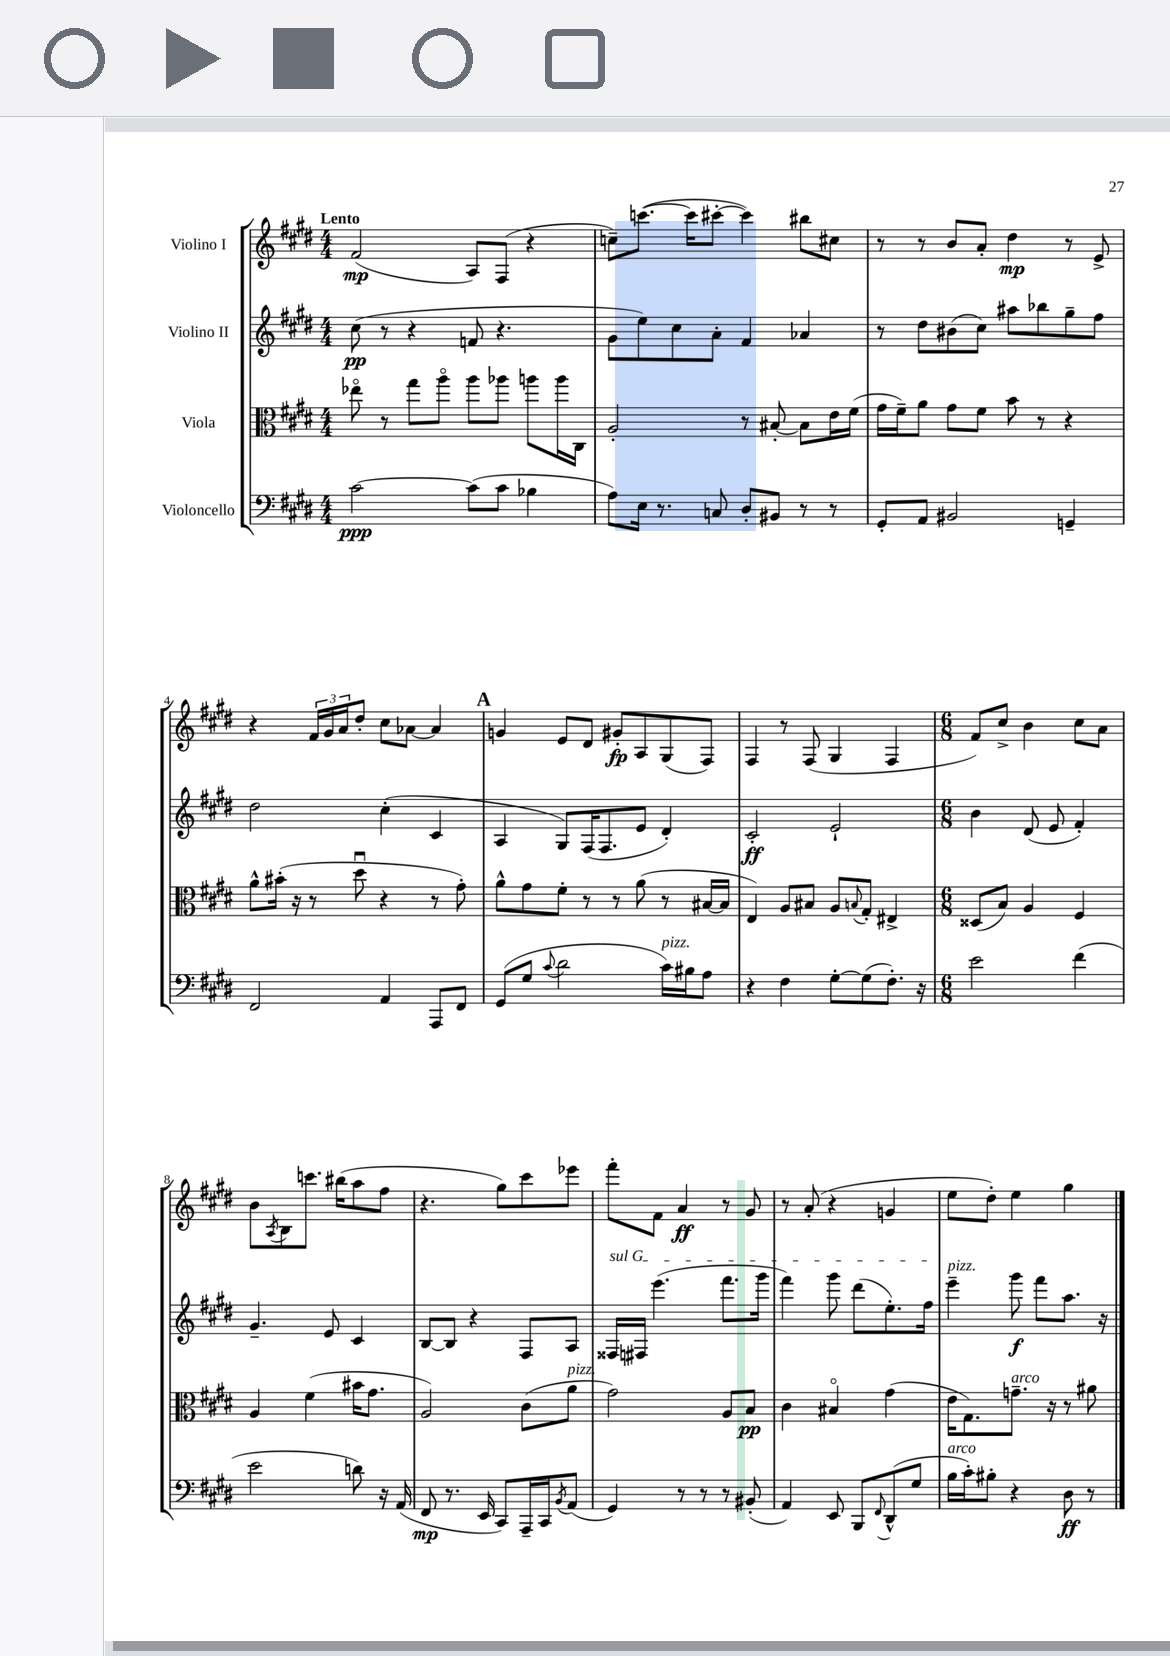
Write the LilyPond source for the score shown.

<<
\new StaffGroup <<
\new Staff = "s0" \with { instrumentName = "Violino I" } {
    \clef treble \key e \major \numericTimeSignature \time 4/4 \tempo "Lento"
    fis'2\mp( a8) fis8( r4 |
    c''8--) c'''8.~( c'''16 cis'''8~-. cis'''4) bis''8 cis''8 |
    r8 r8 b'8 a'8-. dis''4\mp r8 e'8-> |
    r4 \tuplet 3/2 { fis'16 gis'16 a'16 } dis''8-. cis''8 aes'8~ aes'4 |
    \mark \markup { \bold "A" } g'4 e'8 dis'8 gis'8-.\fp a8 gis8( fis8) |
    fis4 r8 fis8( gis4 fis4 |
    \numericTimeSignature \time 6/8 fis'8) cis''8-> b'4 cis''8 a'8 |
    b'8 \acciaccatura { a8 } b8 c'''8. bis''16( a''8 fis''8 |
    r4. gis''8) cis'''8 ees'''8 |
    fis'''8-. fis'8 a'4\ff r8 gis'8 |
    r8 a'8-.( r4 g'4 |
    e''8 dis''8-.) e''4 gis''4 \bar "|." |
}
\new Staff = "s1" \with { instrumentName = "Violino II" } {
    \clef treble \key e \major \numericTimeSignature \time 4/4
    cis''8\pp( r8 r4 f'8 r4. |
    gis'8 e''8) cis''8 a'8-. fis'4 aes'4 |
    r8 dis''8 bis'8( cis''8) ais''8 bes''8 gis''8-- fis''8 |
    dis''2 cis''4-.( cis'4 |
    \mark \markup { \bold "A" } a4 gis8) fis16( fis8. e'8 dis'4-.) |
    cis'2-.\ff e'2-! |
    \numericTimeSignature \time 6/8 b'4 dis'8( e'8 fis'4-.) |
    gis'4.-- e'8 cis'4 |
    b8~ b8 r4 fis8 a8 |
    \once \override TextSpanner.bound-details.left.text = \markup { \italic "sul G" } fisis16\startTextSpan fis16 e'''4.( fis'''8. gis'''16 |
    fis'''4) gis'''8 dis'''8( e''8.-.) fis''16\stopTextSpan |
    e'''4--^\markup { \italic "pizz." } gis'''8\f fis'''8 a''8. r16 \bar "|." |
}
\new Staff = "s2" \with { instrumentName = "Viola" } {
    \clef alto \key e \major \numericTimeSignature \time 4/4
    ees''8\flageolet r8 gis''8 a''8\flageolet a''8 aes''8 a''8 a''16 cis16 |
    a2-. r8 bis8~-. bis8 e'16 fis'16( |
    gis'16 fis'16--) a'8 gis'8 fis'8 b'8 r8 r4 |
    a'8-^ bis'16-.( r16 r8 dis''8\downbow r4 r8 gis'8-.) |
    \mark \markup { \bold "A" } a'8-^ gis'8 fis'8-. r8 r8 a'8( r8 bis16~ bis16 |
    e4) a8 bis8 a8 \appoggiatura { b8 } gis8-. eis4-> |
    \numericTimeSignature \time 6/8 disis8( b8) a4 fis4 |
    a4 fis'4( bis'16 gis'8. |
    a2) cis'8( a'8^\markup { \italic "pizz." } |
    gis'2) a8 b8\pp |
    cis'4 bis4\flageolet gis'4( |
    e'16 gis8.) g'8.--^\markup { \italic "arco" } r16 r8 ais'8 \bar "|." |
}
\new Staff = "s3" \with { instrumentName = "Violoncello" } {
    \clef bass \key e \major \numericTimeSignature \time 4/4
    cis'2~\ppp cis'8( cis'8 bes4 |
    a8) e16 r8. c8 dis8-. bis,8 r8 r8 |
    gis,8-. a,8 bis,2 g,4-- |
    fis,2 a,4 a,,8 fis,8 |
    \mark \markup { \bold "A" } gis,8( gis8 \appoggiatura { cis'8 } dis'2 cis'16^\markup { \italic "pizz." }) bis16 a8 |
    r4 fis4 gis8~-. gis8( fis8.-.) r16 |
    \numericTimeSignature \time 6/8 e'2 fis'4( |
    e'2 d'8) r16 a,16( |
    fis,8\mp r8. e,16 cis,8) a,,16-- cis,16 \acciaccatura { b,8 } a,8( |
    gis,4) r8 r8 r8 bis,8-.( |
    a,4) e,8 b,,8 \appoggiatura { fis,8 } dis,8-^( gis8 |
    b16^\markup { \italic "arco" } cis'16-.) bis8-. r4 dis8\ff r8 \bar "|." |
}
>>
>>
